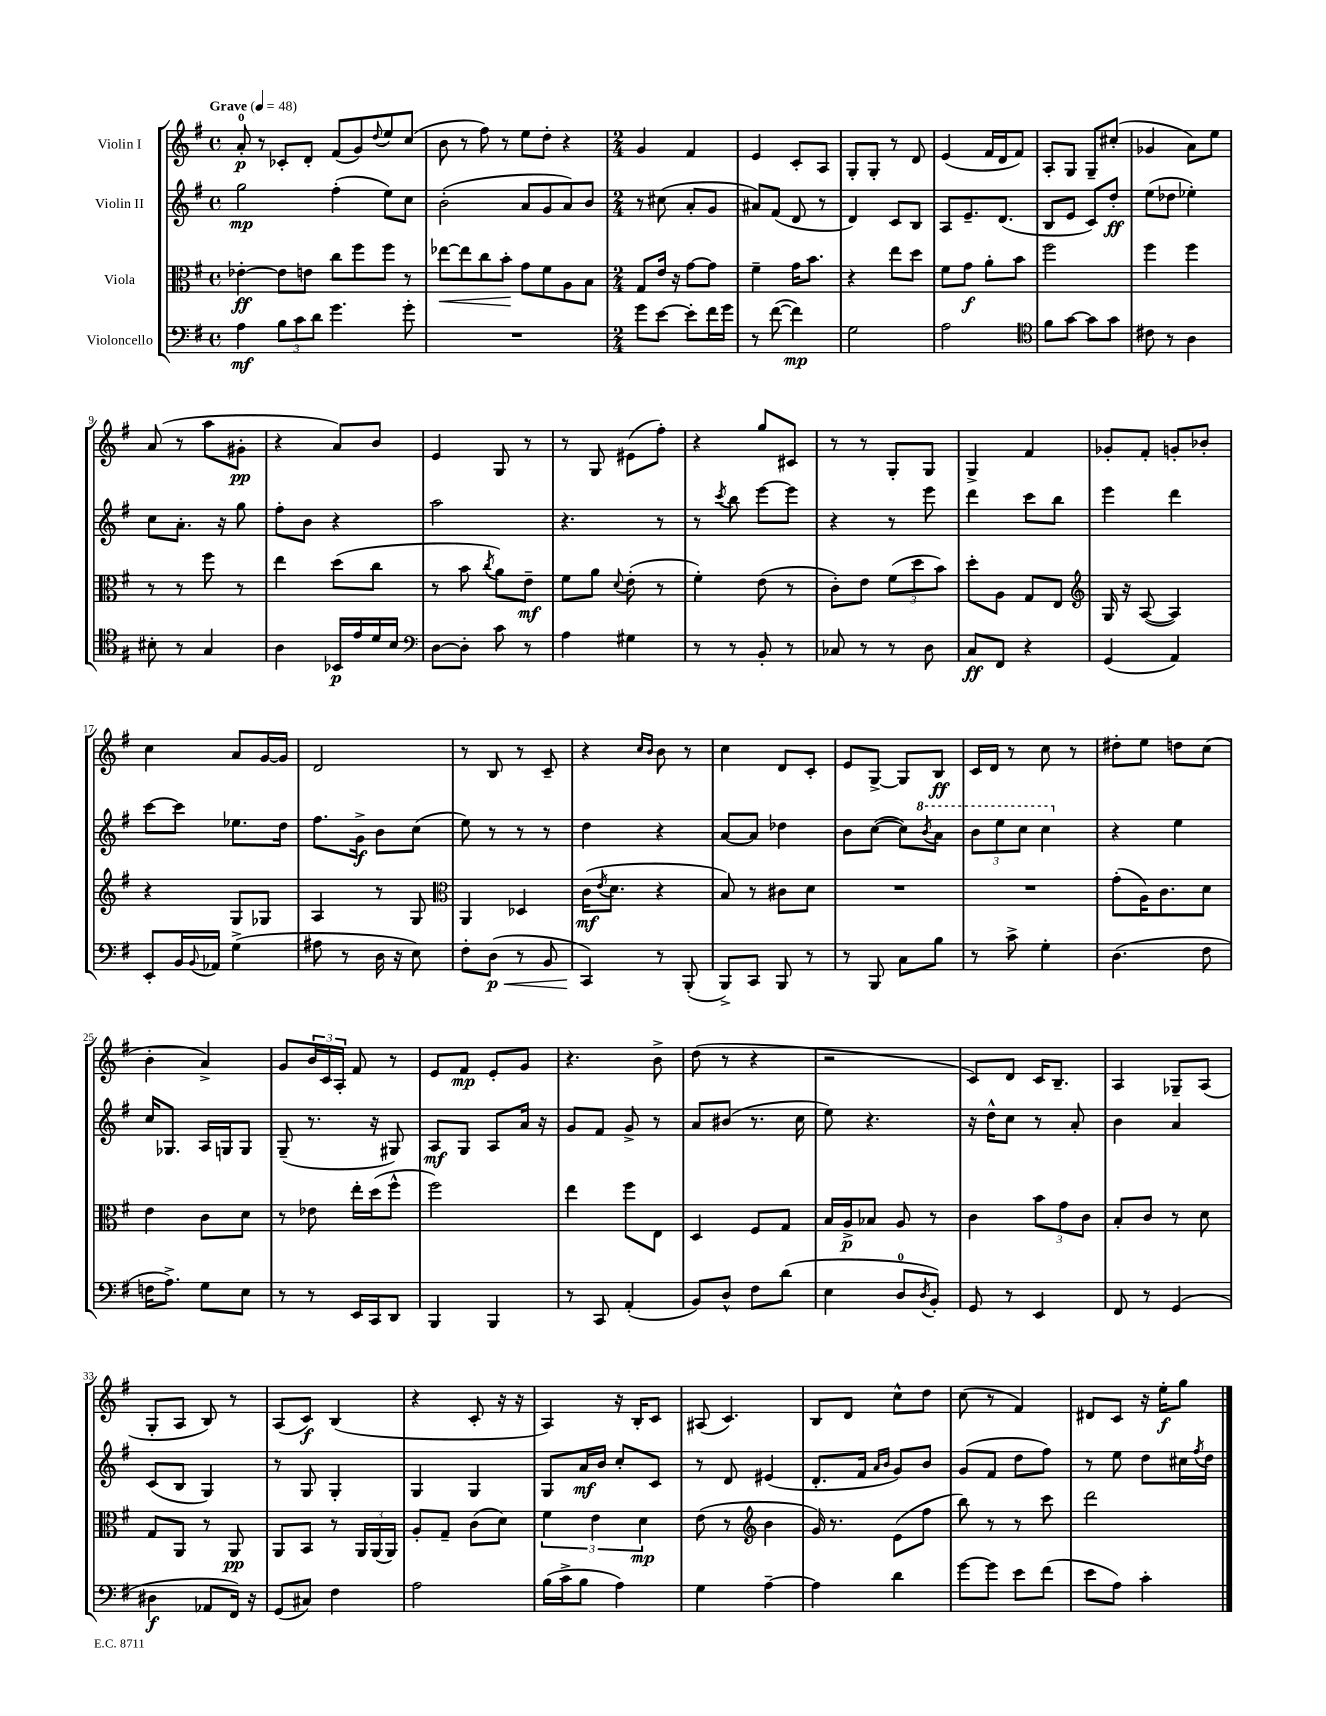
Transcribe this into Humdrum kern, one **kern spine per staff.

**kern	**kern	**kern	**kern
*staff4	*staff3	*staff2	*staff1
*clefF4	*clefC3	*clefG2	*clefG2
*k[f#]	*k[f#]	*k[f#]	*k[f#]
*M4/4	*M4/4	*M4/4	*M4/4
*met(c)	*met(c)	*met(c)	*met(c)
*MM48	*MM48	*MM48	*MM48
4A	[4e-'	2gg	8a'
.	.	.	8r
12B	8e-]	.	8c-'
12c	.	.	.
.	8e	.	8d'
12d	.	.	.
4.g	8cc	(4ff#'	(8f#
.	8ff#	.	8g)
.	.	.	8qqdd
.	8ff#	8ee)	8ee
8g'	8r	8cc	(8cc
=	=	=	=
1r	[8ee-	(2b'	8b
.	8ee-]	.	8r
.	8cc	.	8ff#)
.	8b'	.	8r
.	8g	8a	8ee
.	8f#	8g	8dd'
.	8A	8a)	4r
.	8B	8b	.
=	=	=	=
*M2/4	*M2/4	*M2/4	*M2/4
8g	8G	8r	4g
[8e	16e	(8cc#	.
.	16r	.	.
8e']	[8g	8a'	4f#
16f#	8g]	8g	.
16g	.	.	.
=	=	=	=
8r	4f#~	8a#)	4e
([8f#	.	(8f#	.
4f#])	16g	8d	8c'
.	8.b	.	.
.	.	8r	8A
=	=	=	=
2G	4r	4d)	8G'
.	.	.	8G'
.	8ee	8c	8r
.	8dd	8B	8d
=	=	=	=
2A	8f#	8A	(4e
.	8g	8.e~	.
.	8a'	.	16f#
.	.	(8.d	16d
.	8b	.	8f#)
=	=	=	=
*clefC4	*	*	*
8f#	2ff#	8B	8A'
[8g	.	8e	8G
8g]	.	8c)	8G~
8g	.	8dd'	(8cc#'
=	=	=	=
8c#	4ff#	(8ee	4g-
8r	.	8dd-	.
4A	4ff#	4ee-')	8a)
.	.	.	8ee
=	=	=	=
8B#'	8r	8cc	(8a
8r	8r	8.a'	8r
4G	8ff#	.	8aa
.	.	16r	.
.	8r	8gg	8g#'
=	=	=	=
4A	4ee	8ff#'	4r
.	.	8b	.
16BB-	(8dd	4r	8a)
16e	.	.	.
16d	8cc	.	8b
16B	.	.	.
=	=	=	=
*clefF4	*	*	*
[8D	8r	2aa	4e
8D']	8b	.	.
.	8qcc	.	.
8c	8a)	.	8G
8r	8e~	.	8r
=	=	=	=
4A	8f#	4.r	8r
.	8a	.	8G
.	8qqd	.	.
4G#	(8e'	.	(8e#
.	8r	8r	8ff#')
=	=	=	=
8r	4f#')	8r	4r
.	.	8qccc	.
8r	.	8bb	.
8BB'	(8e	[8eee	8gg
8r	8r	8eee]	8c#
=	=	=	=
8C-	8c')	4r	8r
8r	8e	.	8r
8r	(12f#	8r	8G'
.	12dd	.	.
8D	.	8eee	8G
.	12b)	.	.
=	=	=	=
8C	8dd'	4ddd	4G^
8FF#	8A	.	.
4r	8G	8ccc	4f#
.	8E	8bb	.
=	=	=	=
*	*clefG2	*	*
(4GG	16G	4eee	8g-'
.	16r	.	.
.	([8A	.	8f#'
4AA)	4A])	4ddd	8g'
.	.	.	8b-'
=	=	=	=
8EE'	4r	[8ccc	4cc
16BB	.	8ccc]	.
8qqBB	.	.	.
16AA-	.	.	.
(4G^	8G	8.ee-	8a
.	8G-	.	[16g
.	.	16dd	16g]
=	=	=	=
8A#	4A	8.ff#	2d
8r	.	.	.
.	.	16g^	.
16D	8r	8b	.
16r	.	.	.
8E)	8G	(8cc	.
=	=	=	=
*	*clefC3	*	*
8F#'	4AA	8ee)	8r
(8D	.	8r	8B
8r	4D-	8r	8r
8BB	.	8r	8c~
=	=	=	=
4CC)	(16c	4dd	4r
.	8qe	.	.
.	8.d	.	.
.	.	.	16qqcc
.	.	.	16qqb
8r	4r	4r	8b
(8BBB'	.	.	8r
=	=	=	=
8BBB^)	8B)	[8a	4cc
8CC	8r	8a]	.
8BBB	8c#	4dd-	8d
8r	8d	.	8c'
=	=	=	=
8r	2r	8b	8e
8BBB	.	([8cc	[8G^
8C	.	8cc])	8G]
.	.	8qbb	.
8B	.	8aa	8B
=	=	=	=
8r	2r	12bb	16c
.	.	.	16d
.	.	12eee	.
8c^	.	.	8r
.	.	12ccc	.
4G'	.	4ccc	8cc
.	.	.	8r
=	=	=	=
(4.D	(8g'	4r	8dd#'
.	16A)	.	8ee
.	8.c	.	.
.	.	4ee	8dd
8F#	8d	.	(8cc
=	=	=	=
16F	4e	16cc	4b'
8.A^)	.	8.G-	.
8G	8c	16A	4a^)
.	.	16G	.
8E	8d	8G	.
=	=	=	=
8r	8r	(8G~	8g
8r	8e-	8.r	24b
.	.	.	24c
.	.	.	24A'
16EE	16ee'	.	8f#
16CC	(16dd	16r	.
8DD	8ff#^^	8G#)	8r
=	=	=	=
4BBB	2ff#)	8A	8e
.	.	8G	8f#
4BBB	.	8A	8e'
.	.	16a	8g
.	.	16r	.
=	=	=	=
8r	4ee	8g	4.r
8CC	.	8f#	.
(4AA'	8ff#	8g^	.
.	8E	8r	8b^
=	=	=	=
8BB)	4D	8a	(8dd
8D^^	.	(8b#	8r
8F#	8F#	8.r	4r
(8d	8G	.	.
.	.	16cc	.
=	=	=	=
4E	16B	8ee)	2r
.	16A^	.	.
.	8B-	4.r	.
8D	8A	.	.
8qD	.	.	.
8BB')	8r	.	.
=	=	=	=
8GG	4c	16r	8c)
.	.	16dd^^	.
8r	.	8cc	8d
4EE	12b	8r	16c
.	.	.	8.B~
.	12g	.	.
.	.	8a'	.
.	12c	.	.
=	=	=	=
8FF#	8B'	4b	4A
8r	8c	.	.
(4GG	8r	4a	8G-~
.	8d	.	(8A
=	=	=	=
4D#	8G	(8c	8G'
.	8AA	8B	8A
8AA-	8r	4G)	8B)
16FF#)	8AA	.	8r
16r	.	.	.
=	=	=	=
(8GG	8AA	8r	(8A
8C#)	8BB	8G	8c)
4F#	8r	4G'	(4B
.	24AA	.	.
.	(24AA	.	.
.	24AA)	.	.
=	=	=	=
2A	8A'	4G	4r
.	8G~	.	.
.	(8c	4G	8c'
.	8d)	.	16r
.	.	.	16r
=	=	=	=
(16B	6f#	8G	4A)
16c^	.	.	.
8B	.	16a	.
.	6e	.	.
.	.	16b	.
4A)	.	8cc'	16r
.	.	.	16B'
.	6d	.	.
.	.	8c	8c
=	=	=	=
4G	(8e	8r	(8A#
.	8r	8d	4.c)
*	*clefG2	*	*
[4A~	4b	(4e#	.
=	=	=	=
4A]	16g)	8.d'	8B
.	8.r	.	.
.	.	.	8d
.	.	16f#	.
.	.	16qqa	.
.	.	16qqb	.
4d	(8e	8g)	8cc^^
.	8ff#	8b	8dd
=	=	=	=
[8g	8bb)	(8g	(8cc
8g]	8r	8f#	8r
8e	8r	8dd	4f#)
(8f#	8ccc	8ff#)	.
=	=	=	=
8e	2ddd	8r	8d#
8A)	.	8ee	8c
4c'	.	8dd	16r
.	.	.	16ee'
.	.	16cc#	8gg
.	.	8qff#	.
.	.	16dd	.
==	==	==	==
*-	*-	*-	*-
